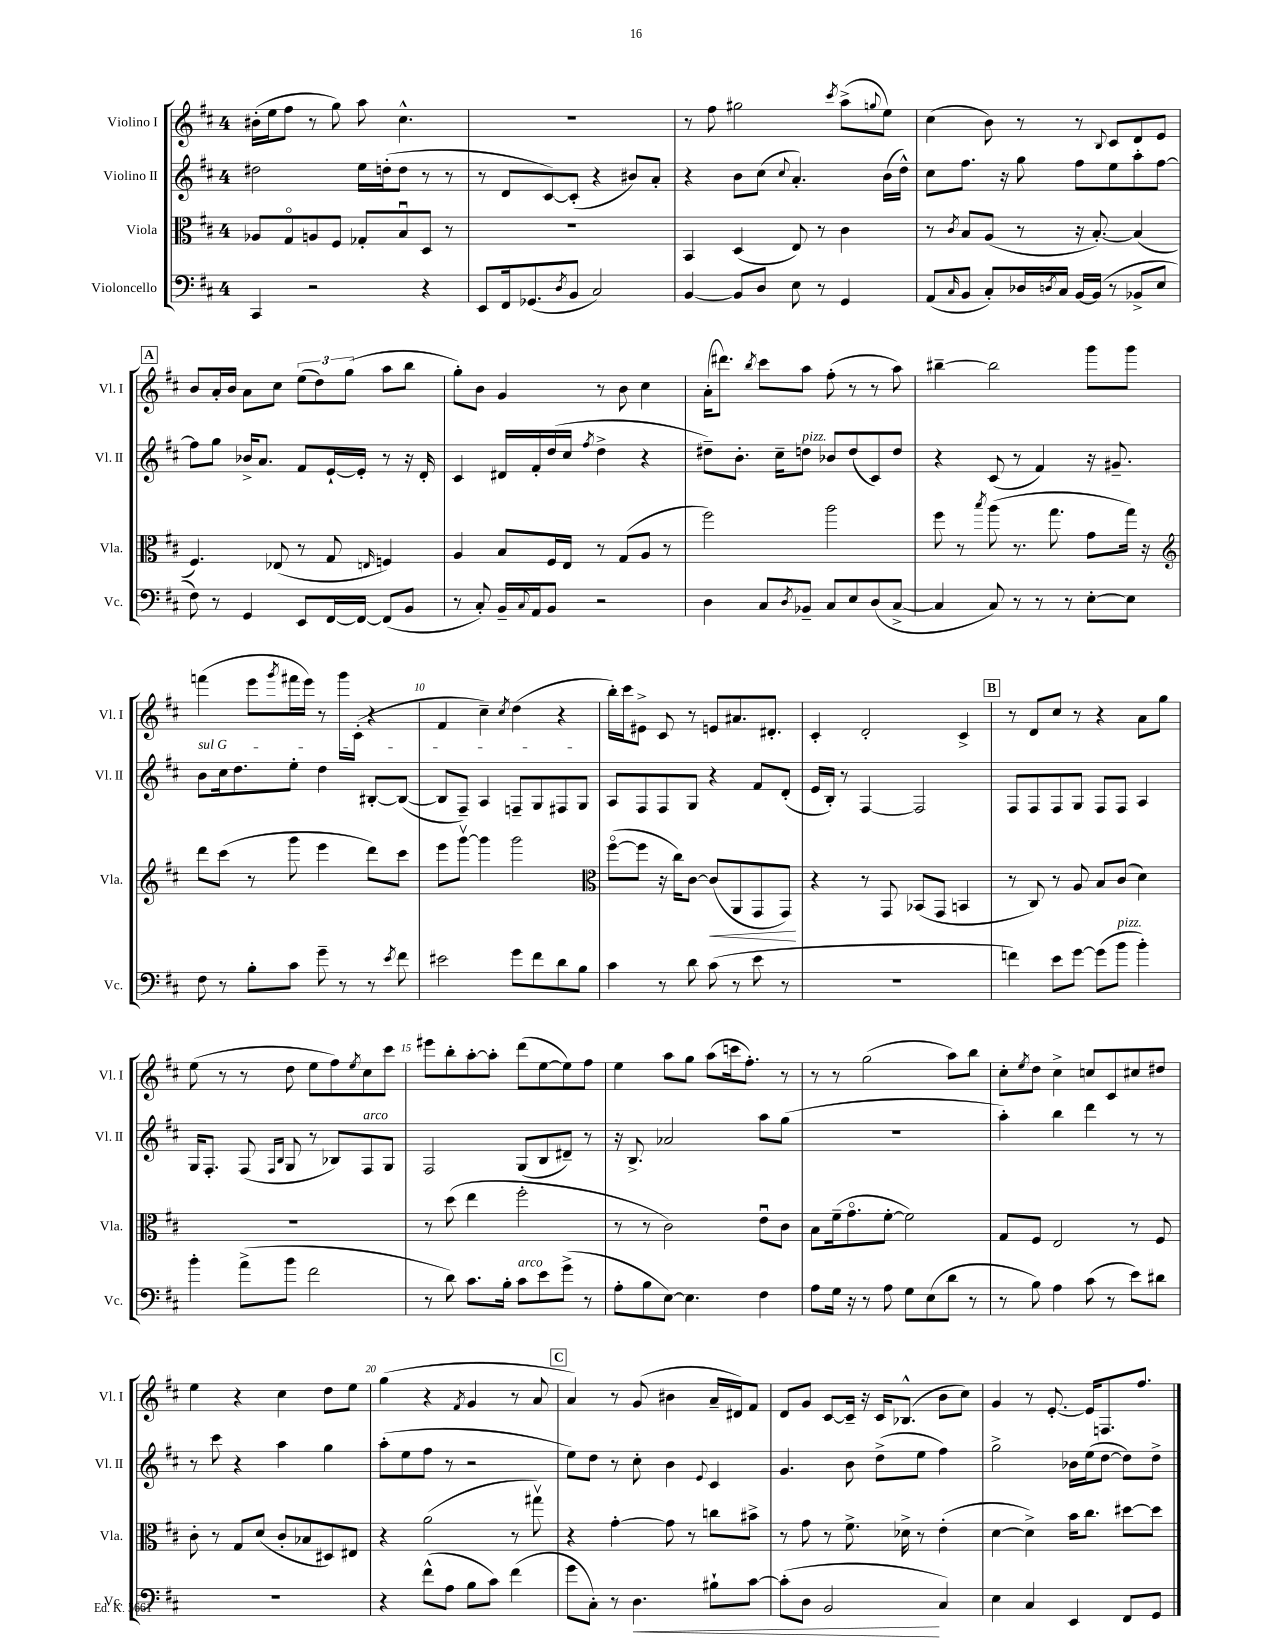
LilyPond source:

<<
\new StaffGroup <<
\new Staff = "s0" \with { instrumentName = "Violino I" shortInstrumentName = "Vl. I" } {
    \clef treble \key d \major \once \override Staff.TimeSignature.style = #'single-digit \time 4/4
    bis'16-.( e''16 fis''8 r8 g''8) a''8 cis''4.-^ |
    R1 |
    r8 fis''8 gis''2 \acciaccatura { cis'''8 } a''8->( \appoggiatura { g''8 } e''8) |
    cis''4( b'8) r8 r8 \appoggiatura { b8 } cis'8 d'8 e'8 |
    \mark \markup { \box "A" } b'8 a'16-. b'16 a'8 cis''8 \tuplet 3/2 { e''8( d''8) g''8( } a''8 b''8 |
    g''8-.) b'8 g'4 r8 b'8 cis''4 |
    a'16-.( dis'''8.) \acciaccatura { b''8 } cis'''8 a''8 fis''8-.( r8 r8 a''8) |
    bis''4~-- bis''2 g'''8 g'''8 |
    f'''4( e'''8 \acciaccatura { g'''8 } fis'''16 e'''16) r8 g'''16 cis'16-.( r4 |
    fis'4 cis''4--) \acciaccatura { cis''8 } d''4( r4 |
    b''16-.) cis'''16 eis'8-> cis'8 r8 e'8 ais'8. dis'8.-. |
    cis'4-. d'2-. cis'4-> |
    \mark \markup { \box "B" } r8 d'8 cis''8 r8 r4 a'8 g''8 |
    e''8( r8 r8 d''8 e''8 fis''8) \acciaccatura { e''8 } cis''8 cis'''8 |
    eis'''8 b''8-. a''8~-. a''8-. d'''8( e''8~ e''8) fis''8 |
    e''4 a''8 g''8 a''8( c'''16 fis''8.-.) r8 |
    r8 r8 g''2( a''8) b''8 |
    cis''8-. \acciaccatura { e''8 } d''8 cis''4-> c''8 cis'8 cis''8 dis''8 |
    e''4 r4 cis''4 d''8 e''8 |
    g''4( r4 \acciaccatura { fis'8 } g'4 r8 a'8 |
    \mark \markup { \box "C" } a'4) r8 g'8( bis'4 a'16-- dis'16) fis'8 |
    d'8 g'8 cis'8~ cis'16-- r16 cis'16 bes8.-^( b'8 cis''8) |
    g'4 r8 e'8.~-. e'16 f8. fis''8. \bar "|." |
}
\new Staff = "s1" \with { instrumentName = "Violino II" shortInstrumentName = "Vl. II" } {
    \clef treble \key d \major \once \override Staff.TimeSignature.style = #'single-digit \time 4/4
    dis''2 e''16 d''16-.( d''8 r8 r8 |
    r8 d'8 cis'8~) cis'8-.( r4 bis'8) a'8-. |
    r4 b'8 cis''8( \appoggiatura { cis''8 } a'4.-.) b'16( d''16-^) |
    cis''8 fis''8. r16 g''8 fis''8 e''8 a''8-. fis''8~ |
    \mark \markup { \box "A" } fis''8 g''8 bes'16-> a'8. fis'8 e'16~-! e'16-. r8 r16 d'16-. |
    cis'4 dis'16 fis'16-. d''16( cis''16 \acciaccatura { fis''8 } d''4-> r4 |
    dis''8--) b'8.-. cis''16-- d''8^\markup { \italic "pizz." } bes'8 d''8( cis'8) d''8 |
    r4 cis'8( r8 fis'4) r16 gis'8.-- |
    \once \override TextSpanner.bound-details.left.text = \markup { \italic "sul G" } b'8\startTextSpan cis''16 d''8. e''8-. d''4 bis8~-. bis8~( |
    bis8 fis8--) a4 f8-- g8 fis8 g8\stopTextSpan |
    a8 fis8 fis8 g8 r4 fis'8 d'8-.( |
    e'16 b16-.) r8 fis4~ fis2 |
    \mark \markup { \box "B" } fis8 fis8 fis8 g8 fis8 fis8 a4 |
    g16 fis8.-. fis8( \grace { fis16 b16 } g8 r8 bes8) fis8^\markup { \italic "arco" } g8 |
    fis2 g8( b8 dis'8--) r8 |
    r16 b8.-> aes'2 a''8 g''8( |
    R1 |
    a''4-.) b''4 d'''4 r8 r8 |
    r8 cis'''8 r4 a''4 g''4 |
    a''8-.( e''8 fis''8 r8 r2 |
    \mark \markup { \box "C" } e''8) d''8 r8 cis''8-. b'4 \appoggiatura { e'8 } cis'4 |
    g'4. b'8 d''8->( e''8 fis''4) |
    g''2-> bes'16 e''16( d''8~ d''8) d''8-> \bar "|." |
}
\new Staff = "s2" \with { instrumentName = "Viola" shortInstrumentName = "Vla." } {
    \clef alto \key d \major \once \override Staff.TimeSignature.style = #'single-digit \time 4/4
    aes8 g8\flageolet a8 fis8 ges8-. b8\downbow d8 r8 |
    R1 |
    b,4 d4( e8) r8 cis'4 |
    r8 \acciaccatura { cis'8 } b8 a8( r8 r16 b8.~-.) b4( |
    \mark \markup { \box "A" } fis4.) ees8( r8 g8 \grace { e16 } f4) |
    a4 b8 fis16 e16 r8 g8( a8 r8 |
    fis''2) a''2 |
    fis''8 r8 \acciaccatura { b''8 } a''8( r8. g''8. g'8 g''16) r16 |
    \clef treble d'''8 cis'''8( r8 g'''8 e'''4 d'''8) cis'''8 |
    e'''8 g'''8~\upbow g'''4 g'''2 |
    \clef alto fis''8~\flageolet( fis''8 r16 cis''16) cis'8~ cis'8\<( a,8 g,8 g,8\!) |
    r4 r8 g,8 bes,8( g,8 b,4 |
    \mark \markup { \box "B" } r8 cis8) r8 a8 b8 cis'8( d'4) |
    R1 |
    r8 d''8( e''4 fis''2-. |
    r8 r8 cis'2) e'8\downbow cis'8 |
    b8 fis'16--( g'8.\flageolet fis'8~-. fis'2) |
    g8 fis8 e2 r8 fis8 |
    cis'8-. r8 g8 d'8( cis'8-. bes8 dis8) eis8 |
    r4 a'2( r8 gis''8\upbow) |
    \mark \markup { \box "C" } r4 g'4~-. g'8 r8 c''8 bis'8-> |
    r8 g'8 r8 fis'8.-> des'16-> r8 e'4-.( |
    d'4~ d'4->) b'16 cis''8. dis''8~ dis''8 \bar "|." |
}
\new Staff = "s3" \with { instrumentName = "Violoncello" shortInstrumentName = "Vc." } {
    \clef bass \key d \major \once \override Staff.TimeSignature.style = #'single-digit \time 4/4
    cis,4 r2 r4 |
    e,8 fis,16 ges,8.( \acciaccatura { d8 } b,8 cis2) |
    b,4~ b,8 d8 e8 r8 g,4 |
    a,8( \grace { cis16 } b,8 cis8-.) des16 \acciaccatura { d8 } cis16 b,16~ b,16( r8 bes,8-> e8 |
    \mark \markup { \box "A" } fis8) r8 g,4 e,8 fis,16~ fis,16~ fis,8( b,8 |
    r8 cis8-.) b,16-- \appoggiatura { cis8 } a,16 b,8 r2 |
    d4 cis8 \acciaccatura { d8 } bes,8-- cis8 e8 d8( cis8~-> |
    cis4 cis8) r8 r8 r8 e8~-. e8 |
    fis8 r8 b8-. cis'8 g'8-- r8 r8 \acciaccatura { e'8 } fis'8 |
    eis'2 g'8 fis'8 d'8 b8 |
    cis'4 r8 d'8 cis'8( r8 e'8 r8 |
    R1 |
    \mark \markup { \box "B" } f'4) e'8 g'8~ g'8( b'8^\markup { \italic "pizz." } b'4-.) |
    b'4-. a'8->( b'8 fis'2 |
    r8 d'8) cis'8. b16-. cis'8^\markup { \italic "arco" } e'8 g'8->( r8 |
    a8-. b8 e8~) e4. fis4 |
    a8 g16 r16 r8 a8 g8 e8( d'8 r8 |
    r8 b8) a4 cis'8( r8 e'8) dis'8 |
    R1 |
    r4 fis'8-^( a8 b8 cis'8) fis'4( |
    \mark \markup { \box "C" } g'8 cis8-.) r8 d4.\< bis8-! cis'8~ |
    cis'8-.( d8 b,2\! cis4) |
    e4 cis4 e,4 fis,8 g,8 \bar "|." |
}
>>
>>
\layout { \context { \Score \override BarNumber.break-visibility = ##(#f #t #t) barNumberVisibility = #(every-nth-bar-number-visible 5) } }
